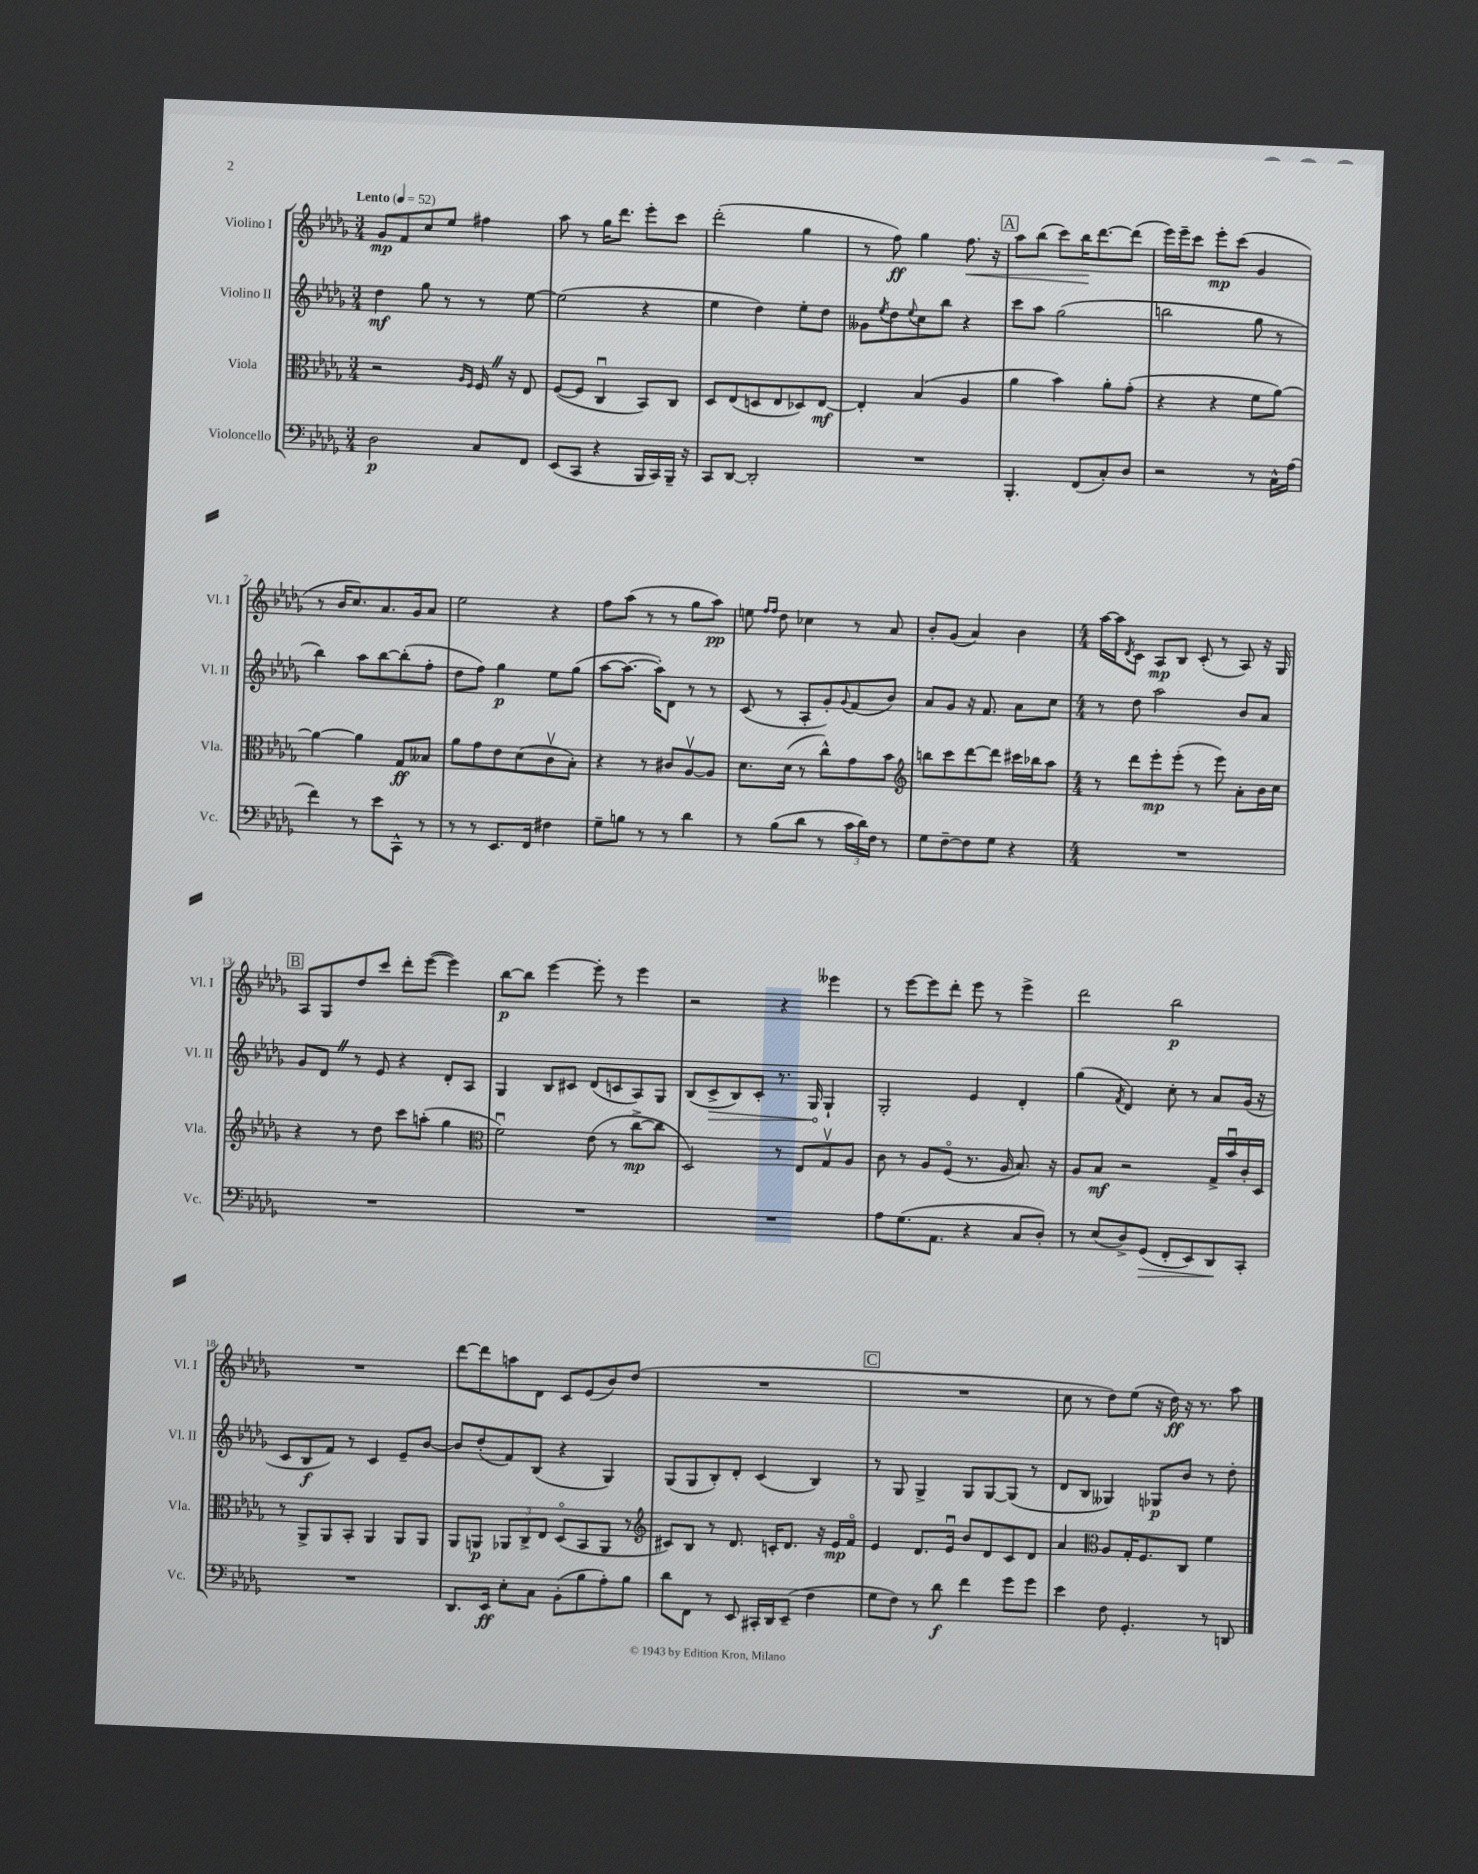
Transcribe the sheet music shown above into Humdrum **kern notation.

**kern	**dynam	**kern	**dynam	**kern	**dynam	**kern	**dynam
*part4	*part4	*part3	*part3	*part2	*part2	*part1	*part1
*staff4	*staff4	*staff3	*staff3	*staff2	*staff2	*staff1	*staff1
*I"Violoncello	*	*I"Viola	*	*I"Violino II	*	*I"Violino I	*
*I'Vc.	*	*I'Vla.	*	*I'Vl. II	*	*I'Vl. I	*
*clefF4	*	*clefC3	*	*clefG2	*	*clefG2	*
*k[b-e-a-d-g-]	*	*k[b-e-a-d-g-]	*	*k[b-e-a-d-g-]	*	*k[b-e-a-d-g-]	*
*M3/4	*	*M3/4	*	*M3/4	*	*M3/4	*
*MM52	*	*MM52	*	*MM52	*	*MM52	*
=1	=1	=1	=1	=1	=1	=1	=1
!	!	!	!	!	!	!LO:TX:a:B:t=Lento	!
2D-\	p	2r	.	4dd-\	mf	8g-/L	mp
.	.	.	.	.	.	8f/	.
.	.	.	.	8gg-\	.	8cc/	.
.	.	.	.	8r	.	8ee-/J	.
.	.	16qqA-/LL	.	.	.	.	.
.	.	16qqF/JJ	.	.	.	.	.
8C/L	.	16FZ/	.	8r	.	4ff#X\	.
.	.	16r	.	.	.	.	.
8FF/J	.	8E-/	.	[8ee-\	.	.	.
=2	=2	=2	=2	=2	=2	=2	=2
(8EE-/L	.	([8F/L	.	(2ee-\]	.	8aa-\	.
8CC/J	.	8F/J]	.	.	.	8r	.
4r	.	4Cu/	.	.	.	16gg-\KL	.
.	.	.	.	.	.	8.ddd-\J	.
16BBB-/LL	.	8BB-/L)	.	4r	.	8eee-'\L	.
16CC/)	.	.	.	.	.	.	.
16BBB-~/JJ	.	8C/J	.	.	.	8ccc\J	.
16r	.	.	.	.	.	.	.
=3	=3	=3	=3	=3	=3	=3	=3
8CC/L	.	8D-/L	.	4ee-\	.	(2ddd-'\	.
[8DD-/J	.	(8E-/	.	.	.	.	.
2DD-'/]	.	8Dn/	.	4dd-\)	.	.	.
.	.	8E-/	.	.	.	.	.
.	.	8D-X/)	.	8ee-'\L	.	4gg-\	.
.	.	[8E-/J	mf	8dd-\J	.	.	.
=4	=4	=4	=4	=4	=4	=4	=4
2.r	.	4E-'/]	.	8g--X\L	.	8r	.
.	.	.	.	8qee-/	.	.	.
.	.	.	.	8dd-\	.	8ff\)	ff
.	.	.	.	8qqee-/	.	.	.
.	.	(4B-/	.	8cc\	.	4gg-\	.
.	.	.	.	8bb-\J	.	.	.
!	!	!	!	!	!	!	!LO:HP:b
.	.	4A-/	.	4r	.	8.ff\	<
.	.	.	.	.	.	16r	.
!!LO:REH:place=s1:t=A
=5	=5	=5	=5	=5	=5	=5	=5
4.BBB-'/	.	4a-\	.	8ccc\L	.	8aa-\L	.
.	.	.	.	8aa-\J	.	(8bb-\J	.
.	.	4b-\)	.	(2gg-\	.	8ccc\L)	.
(8FF/L	.	.	.	.	.	16bb-\K	.
.	.	.	.	.	.	[8.ddd-\	[
8C'/)	.	8a-'\L	.	.	.	.	.
8D-/J	.	(8g-'\J	.	.	.	(8ddd-\J]	.
=6	=6	=6	=6	=6	=6	=6	=6
2r	.	4r	.	2bbn\	.	16eee-\LL)	.
.	.	.	.	.	.	16eee-~\J	.
.	.	.	.	.	.	8ccc\J	.
.	.	4r	.	.	.	8eee-'\L	mp
.	.	.	.	.	.	(8ccc\J	.
8r	.	8f\L	.	8gg-\	.	4g-/	.
16C^^\LL	.	[8a-\J)	.	8r	.	.	.
(16A-\JJ	.	.	.	.	.	.	.
!!LO:LB:g=z
=7	=7	=7	=7	=7	=7	=7	=7
4f\)	.	4a-\_	.	4bb-\)	.	8r	.
.	.	.	.	.	.	16b-/KL	.
.	.	.	.	.	.	8.cc/)	.
8r	.	4a-\]	.	8aa-\L	.	.	.
8e-\L	.	.	.	[8bb-\	.	8.a-/	.
8CC^^\J	.	8G-/L	ff	(8bb-'\]	.	.	.
.	.	.	.	.	.	16g-/k	.
8r	.	8B--X/J	.	8ff'\J	.	8a-/J	.
=8	=8	=8	=8	=8	=8	=8	=8
8r	.	8a-\L	.	8dd-\L	.	2ee-\	.
8r	.	8g-\	.	8ff\J)	.	.	.
8.EE-/L	.	8e-\	.	4gg-\	p	.	.
.	.	(8d-\	.	.	.	.	.
16FF/Jk	.	.	.	.	.	.	.
4F#X\	.	8cv\	.	8ee-\L	.	4r	.
.	.	8B-'\J)	.	(8gg-\J	.	.	.
=9	=9	=9	=9	=9	=9	=9	=9
8G-~\L	.	4r	.	[8aa-\L	.	8ff\L	.
8Bn\J	.	.	.	8.aa-\J_	.	(8aa-\J	.
8r	.	8r	.	.	.	8r	.
.	.	.	.	16aa-'\KL])	.	.	.
8r	.	8c#X/L	.	8d-\J	.	8r	.
4d-\	.	[8A-v/	.	8r	.	8gg-\L	.
.	.	8A-/J]	.	8r	.	8aa-\J)	pp
=10	=10	=10	=10	=10	=10	=10	=10
8r	.	8.d-\L	.	(8c/	.	8een\	.
.	.	.	.	.	.	16qqff/LL	.
.	.	.	.	.	.	16qqff/JJ	.
(8B-\L	.	.	.	8r	.	8dd-\	.
.	.	(16d-\Jk	.	.	.	.	.
8d-\J	.	8r	.	8A-'/L	.	4cc-X\	.
8r	.	8cc^^\L)	.	8g-'/)	.	.	.
.	.	.	.	8qqg-/	.	.	.
24c\LL	.	8g-\	.	(8f/	.	8r	.
24d-\)	.	.	.	.	.	.	.
24F\JJ	.	.	.	.	.	.	.
8r	.	8b-\J	.	8b-/J)	.	8a-/	.
=11	=11	=11	=11	=11	=11	=11	=11
*	*	*clefG2	*	*	*	*	*
8G-\L	.	8bbn\L	.	8a-/L	.	8b-'/L	.
[8F~\	.	8ccc\	.	8g-/J	.	(8g-/J	.
8F\]	.	[8ddd-\	.	16r	.	4a-/)	.
.	.	.	.	8.f/	.	.	.
8G-\J	.	8ddd-\J]	.	.	.	.	.
4r	.	16ccc#X\LL	.	8a-\L	.	4b-\	.
.	.	16bb-X\J	.	.	.	.	.
.	.	8aa-\J	.	8cc\J	.	.	.
=12	=12	=12	=12	=12	=12	=12	=12
*M4/4	*	*M4/4	*	*M4/4	*	*M4/4	*
1r	.	8r	.	8r	.	[16aa-\LL	.
.	.	.	.	.	.	16aa-\J]	.
.	.	.	.	.	.	8qd-/	.
.	.	8ddd-\L	.	8dd-\	.	8c\J	.
.	.	8eee-'\	mp	2aa-\	.	8A-/L	mp
.	.	(8eee-'\J	.	.	.	8B-/J	.
.	.	8r	.	.	.	(8c'/	.
.	.	8eee-\)	.	.	.	8r	.
.	.	8a-'\L	.	8b-/L	.	8A-/)	.
.	.	16b-\L	.	8a-/J	.	16r	.
.	.	16cc\JJ	.	.	.	16G-/	.
!!LO:LB:g=z
!!LO:REH:place=s1:t=B
=13	=13	=13	=13	=13	=13	=13	=13
1r	.	4r	.	8g-/L	.	8A-/L	.
.	.	.	.	8d-Z/J	.	8G-/	.
.	.	8r	.	8r	.	8dd-/	.
.	.	8dd-\	.	8e-/	.	8ccc/J	.
.	.	8ccc\L	.	4r	.	8ddd-'\L	.
.	.	(8aan'\J	.	.	.	([8eee-\J	.
.	.	4gg-\	.	8d-'/L	.	4eee-\])	.
.	.	.	.	8A-/J	.	.	.
=14	=14	=14	=14	=14	=14	=14	=14
*	*	*clefC3	*	*	*	*	*
1r	.	2fu\)	.	4G-/	.	[8bb-\L	p
.	.	.	.	.	.	8bb-\J]	.
.	.	.	.	8B-/L	.	[4eee-\	.
.	.	.	.	8c#X/J	.	.	.
.	.	(8e-\	.	(8d-/L	.	8eee-'\]	.
.	.	8r	.	8cn/	.	8r	.
.	.	[8cc^\L	mp	8A-/)	.	4eee-\	.
.	.	8cc\J]	.	8G-/J	.	.	.
=15	=15	=15	=15	=15	=15	=15	=15
1r	.	2D-/)	.	(8B-/L	.	2r	.
!	!	!	!	!	!LO:HP:b	!	!
.	.	.	.	8c^/	>	.	.
.	.	.	.	8B-/)	.	.	.
.	.	.	.	8c'/J	.	.	.
.	.	8r	.	8.r	.	4r	.
.	.	8E-/L	.	.	.	.	.
.	.	.	.	16G-/	.	.	.
.	.	8G-v/	.	4G-`/	]	4eee--X\	.
.	.	8A-/J	.	.	.	.	.
=16	=16	=16	=16	=16	=16	=16	=16
8A-\L	.	8c\	.	2G-'/	.	8r	.
(8.G-\	.	8r	.	.	.	[8eee-\L	.
.	.	8A-/L	.	.	.	8eee-\]	.
8.AA-\J	.	.	.	.	.	.	.
.	.	(8F/J	.	.	.	8ddd-'\J	.
4r	.	8.r	.	4e-/	.	8eee-\	.
.	.	.	.	.	.	8r	.
.	.	16A-/	.	.	.	.	.
8C/L	.	8.B-/)	.	4d-'/	.	4eee-^\	.
8D-'/J)	.	.	.	.	.	.	.
.	.	16r	.	.	.	.	.
=17	=17	=17	=17	=17	=17	=17	=17
8r	.	8A-/L	.	(4gg-\	.	2ddd-\	.
(8E-/L	.	8B-/J	mf	.	.	.	.
.	.	.	.	8qf/	.	.	.
8D-^/)	.	2r	.	4d-/)	.	.	.
!	!LO:HP:b	!	!	!	!	!	!
(8GG-/J	>	.	.	.	.	.	.
8FF'/L	.	.	.	8cc'\	.	2bb-\	p
8EE-/)	.	.	.	8r	.	.	.
8DD-/	.	16G-^/LL	.	8a-/L	.	.	.
.	.	16b-u/	.	.	.	.	.
8CC'/J	]	16c'/	.	(16g-/Jk	.	.	.
.	.	16D-/JJ	.	16r	.	.	.
!!LO:LB:g=z
=18	=18	=18	=18	=18	=18	=18	=18
1r	.	8r	.	8c/L	.	1r	.
.	.	8AA-^/L	.	8B-/	f	.	.
.	.	8AA-/	.	8f/J)	.	.	.
.	.	8BB-'/J	.	8r	.	.	.
.	.	4AA-/	.	4c/	.	.	.
.	.	8AA-/L	.	8e-~/L	.	.	.
.	.	8AA-/J	.	[8b-/J	.	.	.
=19	=19	=19	=19	=19	=19	=19	=19
8.DD-/L	.	8AA-/L	.	8b-/L]	.	[8ddd-\L	.
.	.	8AAn/J	p	(8dd-'/	.	8ddd-\]	.
16EE-/Jk	ff	.	.	.	.	.	.
8E-'\L	.	12AA-X/L	.	8f/)	.	8aan\	.
.	.	12C^/	.	.	.	.	.
8C\J	.	.	.	(8B-/J	.	8d-\J	.
.	.	12E-/J	.	.	.	.	.
(8BB-'\L	.	(8D-/L	.	4r	.	8c/L	.
8B-\	.	8BB-/	.	.	.	(8e-/	.
8A-'\)	.	8AA-/J	.	4G-/)	.	8b-/)	.
8B-\J	.	8r	.	.	.	(8dd-/J	.
=20	=20	=20	=20	=20	=20	=20	=20
*	*	*clefG2	*	*	*	*	*
8d-\L	.	8c#X/L)	.	(8G-/L	.	1r	.
8FF\J	.	8B-/J	.	8G-/	.	.	.
8r	.	8r	.	8B-'/)	.	.	.
8EE-/	.	8.d-/	.	8d-'/J	.	.	.
16CC#X'/LL	.	.	.	(4c/	.	.	.
16DD-/J	.	16cn'/KL	.	.	.	.	.
(8EE-~/J	.	8.d-/J	.	.	.	.	.
4F\	.	.	.	4B-/)	.	.	.
.	.	16r	.	.	.	.	.
.	.	16e-/LL	mp	.	.	.	.
.	.	16f/JJ	.	.	.	.	.
!!LO:REH:place=s1:t=C
=21	=21	=21	=21	=21	=21	=21	=21
8G-\L	.	4e-/	.	8r	.	1r	.
8F\J)	.	.	.	8G-/	.	.	.
8r	.	8.d-/L	.	4G-^/	.	.	.
8d-\	f	.	.	.	.	.	.
.	.	16e-u/Jk	.	.	.	.	.
4f\	.	8b-/L	.	8G-/L	.	.	.
.	.	8d-/	.	[8G-/	.	.	.
8g-\L	.	8c/	.	(8G-/J]	.	.	.
8g-\J	.	8d-/J	.	8r	.	.	.
=22	=22	=22	=22	=22	=22	=22	=22
4e-\	.	4a-/	.	8d-/L	.	8cc\	.
.	.	.	.	8B-/J	.	8r	.
*	*	*clefC3	*	*	*	*	*
8F\	.	8A-/L	.	4G--X/)	.	8dd-\L)	.
4.GG-'/	.	16G-'/K	.	.	.	(8ee-\J	.
.	.	8.F/	.	.	.	.	.
.	.	.	.	8G-X/L	p	16r	.
.	.	.	.	.	.	16dd-\)	ff
.	.	8C/J	.	8b-/J	.	16r	.
.	.	.	.	.	.	8.r	.
8r	.	4f\	.	8r	.	.	.
8DDn/	.	.	.	8dd-'\	.	8aa-\	.
==	==	==	==	==	==	==	==
*-	*-	*-	*-	*-	*-	*-	*-
